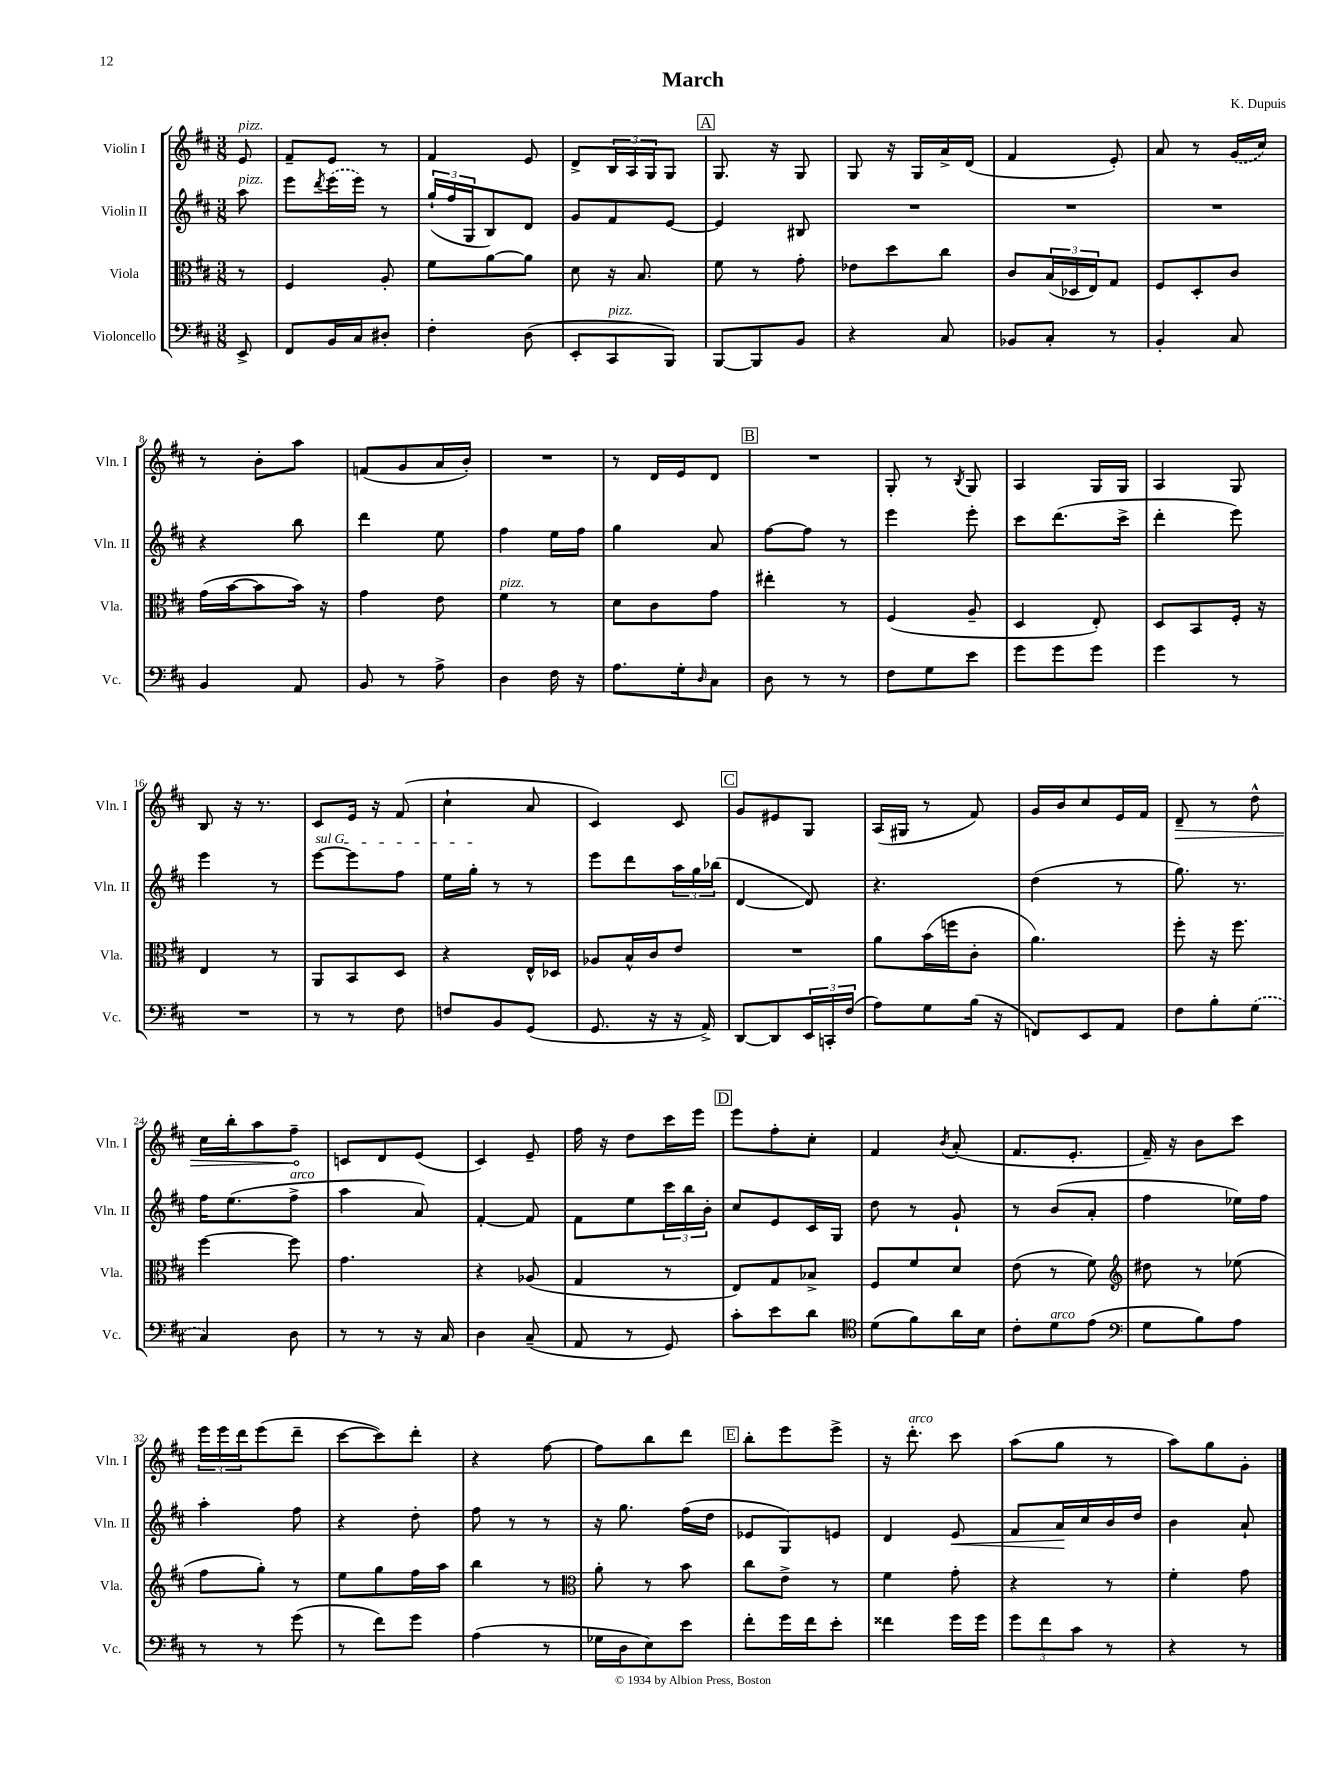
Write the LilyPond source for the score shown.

\header { title = "March" composer = "K. Dupuis" }
<<
\new StaffGroup <<
\new Staff = "s0" \with { instrumentName = "Violin I" shortInstrumentName = "Vln. I" } {
    \clef treble \key d \major \numericTimeSignature \time 3/8 \partial 8
    e'8^\markup { \italic "pizz." } |
    fis'8-- e'8 r8 |
    fis'4 e'8 |
    d'8-> \tuplet 3/2 { b16 a16 g16 } g8 |
    \mark \markup { \box "A" } g8. r16 g8 |
    g8 r16 g16 a'16-> d'16( |
    fis'4 e'8-.) |
    a'8 r8 \once \slurDashed g'16( cis''16) |
    r8 b'8-. a''8 |
    f'8( g'8 a'16 b'16-.) |
    R4. |
    r8 d'16 e'16 d'8 |
    \mark \markup { \box "B" } R4. |
    g8-. r8 \acciaccatura { b8 } g8 |
    a4 g16 g16 |
    a4 g8 |
    b8 r16 r8. |
    cis'8 e'16 r16 fis'8( |
    cis''4-! a'8 |
    cis'4) cis'8 |
    \mark \markup { \box "C" } g'8 eis'8 g8 |
    a16( gis16 r8 fis'8) |
    g'16 b'16 cis''8 e'16 fis'16 |
    \once \override Hairpin.circled-tip = ##t d'8--\> r8 d''8-^ |
    cis''16 b''16-. a''8 fis''8--\! |
    c'8 d'8 e'8( |
    cis'4) e'8-- |
    fis''16 r16 d''8 cis'''16 e'''16 |
    \mark \markup { \box "D" } e'''8 fis''8-. cis''8-. |
    fis'4 \acciaccatura { b'8 } a'8-.( |
    fis'8. e'8.-. |
    fis'16--) r16 b'8 cis'''8 |
    \tuplet 3/2 { e'''16 e'''16 d'''16 } e'''8( d'''8-- |
    cis'''8~ cis'''8) d'''8-. |
    r4 fis''8~ |
    fis''8 b''8 d'''8 |
    \mark \markup { \box "E" } b''8-. e'''8 e'''8-> |
    r16 d'''8.-.^\markup { \italic "arco" } cis'''8 |
    a''8( g''8 r8 |
    a''8) g''8 g'8-. \bar "|." |
}
\new Staff = "s1" \with { instrumentName = "Violin II" shortInstrumentName = "Vln. II" } {
    \clef treble \key d \major \numericTimeSignature \time 3/8 \partial 8
    a''8^\markup { \italic "pizz." } |
    e'''8 \acciaccatura { d'''8 } \once \slurDashed e'''16( e'''16) r8 |
    \tuplet 3/2 { g''16-!( fis''16 g16 } b8) d'8 |
    g'8 fis'8 e'8~ |
    \mark \markup { \box "A" } e'4 bis8 |
    R4. |
    R4. |
    R4. |
    r4 b''8 |
    d'''4 e''8 |
    fis''4 e''16 fis''16 |
    g''4 a'8 |
    \mark \markup { \box "B" } fis''8~ fis''8 r8 |
    e'''4 e'''8-. |
    cis'''8 d'''8.( cis'''16-> |
    d'''4-. e'''8) |
    e'''4 r8 |
    \once \override TextSpanner.bound-details.left.text = \markup { \italic "sul G" } e'''8~\startTextSpan e'''8 fis''8 |
    e''16 g''16-.\stopTextSpan r8 r8 |
    e'''8 d'''8 \tuplet 3/2 { a''16 g''16 bes''16( } |
    \mark \markup { \box "C" } d'4~ d'8) |
    r4. |
    d''4( r8 |
    g''8.) r8. |
    fis''16 e''8.( fis''8->^\markup { \italic "arco" } |
    a''4 a'8) |
    fis'4~-. fis'8 |
    fis'8 e''8 \tuplet 3/2 { cis'''16 b''16 b'16-. } |
    \mark \markup { \box "D" } cis''8 e'8 cis'16 g16 |
    d''8 r8 g'8-! |
    r8 b'8( a'8-. |
    fis''4 ees''16) fis''16 |
    a''4-. fis''8 |
    r4 d''8-. |
    fis''8 r8 r8 |
    r16 g''8. fis''16( d''16 |
    \mark \markup { \box "E" } ees'8 g8) e'8 |
    d'4 e'8\< |
    fis'8 a'16\! cis''16 b'16 d''16 |
    b'4 a'8-! \bar "|." |
}
\new Staff = "s2" \with { instrumentName = "Viola" shortInstrumentName = "Vla." } {
    \clef alto \key d \major \numericTimeSignature \time 3/8 \partial 8
    r8 |
    fis4 a8-. |
    fis'8 a'8~ a'8 |
    d'8 r16 b8. |
    \mark \markup { \box "A" } fis'8 r8 g'8-. |
    ees'8 d''8 cis''8 |
    cis'8 \tuplet 3/2 { b16( des16 e16) } g8 |
    fis8 d8-. cis'8 |
    g'16( b'16~ b'8 b'16) r16 |
    g'4 e'8 |
    fis'4^\markup { \italic "pizz." } r8 |
    d'8 cis'8 g'8 |
    \mark \markup { \box "B" } eis''4-. r8 |
    fis4( a8-- |
    d4 e8-.) |
    d8 b,8 fis16-. r16 |
    e4 r8 |
    a,8 b,8 d8 |
    r4 e16-^ des16 |
    aes8 b16-^ cis'16 e'8 |
    \mark \markup { \box "C" } R4. |
    a'8 b'16( f''16 cis'8-. |
    a'4.) |
    fis''8-. r16 fis''8. |
    fis''4~ fis''8 |
    g'4. |
    r4 aes8( |
    g4 r8 |
    \mark \markup { \box "D" } e8) g8 bes8-> |
    fis8 fis'8 d'8 |
    e'8( r8 fis'8) |
    \clef treble dis''8 r8 ees''8( |
    fis''8 g''8-.) r8 |
    e''8 g''8 fis''16 a''16 |
    b''4 r8 |
    \clef alto a'8-. r8 b'8 |
    \mark \markup { \box "E" } cis''8 e'8-> r8 |
    fis'4 g'8-. |
    r4 r8 |
    fis'4-. g'8 \bar "|." |
}
\new Staff = "s3" \with { instrumentName = "Violoncello" shortInstrumentName = "Vc." } {
    \clef bass \key d \major \numericTimeSignature \time 3/8 \partial 8
    e,8-> |
    fis,8 b,16 cis16 dis8-. |
    fis4-. d8( |
    e,8-. cis,8^\markup { \italic "pizz." } b,,8) |
    \mark \markup { \box "A" } b,,8~ b,,8 b,8 |
    r4 cis8 |
    bes,8 cis8-. r8 |
    b,4-. cis8 |
    b,4 a,8 |
    b,8 r8 a8-> |
    d4 fis16 r16 |
    a8. g16-. \grace { d16 } cis8 |
    \mark \markup { \box "B" } d8 r8 r8 |
    fis8 g8 e'8 |
    g'8 g'8 g'8 |
    g'4 r8 |
    R4. |
    r8 r8 fis8 |
    f8 b,8 g,8( |
    g,8. r16 r16 a,16->) |
    \mark \markup { \box "C" } d,8~ d,8 \tuplet 3/2 { e,16 c,16-. fis16( } |
    a8) g8 b16( r16 |
    f,8) e,8 a,8 |
    fis8 b8-. \once \slurDashed g8( |
    cis4) d8 |
    r8 r8 r16 cis16 |
    d4 cis8--( |
    a,8 r8 g,8) |
    \mark \markup { \box "D" } cis'8-. e'8 d'8 |
    \clef tenor d'8( fis'8) a'16 b16 |
    cis'8-. d'8^\markup { \italic "arco" } e'8( |
    \clef bass g8 b8) a8 |
    r8 r8 g'8( |
    r8 fis'8) g'8 |
    a4( r8 |
    ges16 d16 e8) e'8 |
    \mark \markup { \box "E" } fis'8-. g'16 fis'16 e'8-. |
    fisis'4 g'16 g'16 |
    \tuplet 3/2 { g'8 fis'8 cis'8 } r8 |
    r4 r8 \bar "|." |
}
>>
>>
